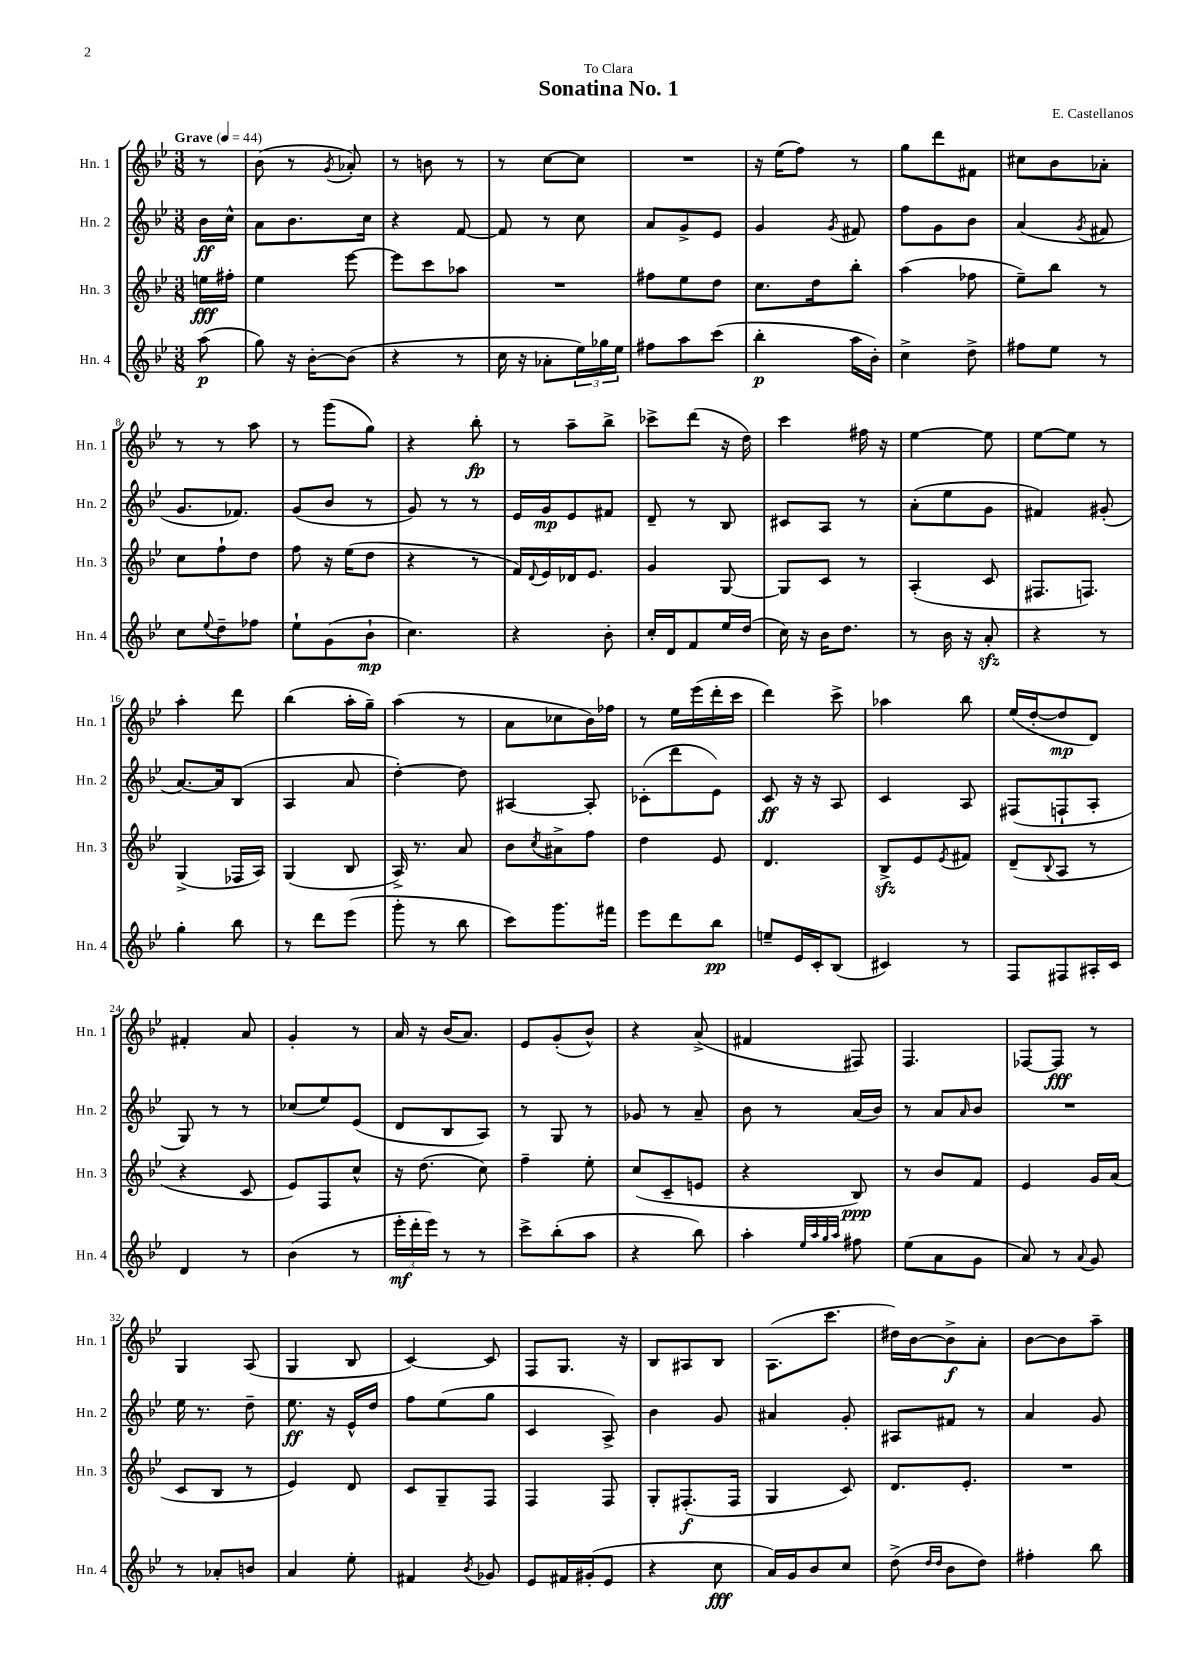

**kern	**dynam	**kern	**dynam	**kern	**dynam	**kern	**dynam
*part4	*part4	*part3	*part3	*part2	*part2	*part1	*part1
*staff4	*staff4	*staff3	*staff3	*staff2	*staff2	*staff1	*staff1
*I"Hn. 4	*	*I"Hn. 3	*	*I"Hn. 2	*	*I"Hn. 1	*
*I'Hn. 4	*	*I'Hn. 3	*	*I'Hn. 2	*	*I'Hn. 1	*
*clefG2	*	*clefG2	*	*clefG2	*	*clefG2	*
*k[b-e-]	*	*k[b-e-]	*	*k[b-e-]	*	*k[b-e-]	*
*M3/8	*	*M3/8	*	*M3/8	*	*M3/8	*
*MM44	*	*MM44	*	*MM44	*	*MM44	*
=	=	=	=	=	=	=	=
!	!	!	!	!	!	!LO:TX:a:B:t=Grave	!
(8aa\	p	16een\LL	fff	16b-\LL	ff	8r	.
.	.	16ff#X'\JJ	.	16cc^^\JJ	.	.	.
=1	=1	=1	=1	=1	=1	=1	=1
8gg\)	.	4ee-\	.	8a\L	.	(8b-\	.
16r	.	.	.	8.b-\	.	8r	.
[16b-'\KL	.	.	.	.	.	.	.
.	.	.	.	.	.	8qg/	.
(8b-\J]	.	[8eee-\	.	.	.	8a-X'/)	.
.	.	.	.	16cc\Jk	.	.	.
=2	=2	=2	=2	=2	=2	=2	=2
4r	.	8eee-\L]	.	4r	.	8r	.
.	.	8ccc\	.	.	.	8bn\	.
8r	.	8aa-X\J	.	[8f/	.	8r	.
=3	=3	=3	=3	=3	=3	=3	=3
16cc\	.	4.r	.	8f/]	.	8r	.
16r	.	.	.	.	.	.	.
8a-X'\L	.	.	.	8r	.	[8cc\L	.
24ee-\L)	.	.	.	8cc\	.	8cc\J]	.
24gg-X\	.	.	.	.	.	.	.
24ee-\JJ	.	.	.	.	.	.	.
=4	=4	=4	=4	=4	=4	=4	=4
8ff#X\L	.	8ff#X\L	.	8a/L	.	4.r	.
8aa\	.	8ee-\	.	8g^/	.	.	.
(8ccc\J	.	8dd\J	.	8e-/J	.	.	.
=5	=5	=5	=5	=5	=5	=5	=5
4bb-'\	p	8.cc\L	.	4g/	.	16r	.
.	.	.	.	.	.	(16ee-\KL	.
.	.	.	.	.	.	8ff\J)	.
.	.	16dd\k	.	.	.	.	.
.	.	.	.	8qg/	.	.	.
16aa\LL	.	8bb-'\J	.	8f#X/	.	8r	.
16b-'\JJ)	.	.	.	.	.	.	.
=6	=6	=6	=6	=6	=6	=6	=6
4cc^\	.	(4aa\	.	8ff\L	.	8gg\L	.
.	.	.	.	8g\	.	8ddd\	.
8dd^\	.	8ff-X\	.	8b-\J	.	8f#X\J	.
=7	=7	=7	=7	=7	=7	=7	=7
8ff#X\L	.	8ee-~\L)	.	(4a/	.	8cc#X\L	.
8ee-\J	.	8bb-\J	.	.	.	8b-\	.
.	.	.	.	8qg/	.	.	.
8r	.	8r	.	8f#X/	.	8a-X'\J	.
!!LO:LB:g=z
=8	=8	=8	=8	=8	=8	=8	=8
8cc\L	.	8cc\L	.	8.g/L	.	8r	.
8qqee-/	.	.	.	.	.	.	.
8dd~\	.	8ff`\	.	.	.	8r	.
.	.	.	.	8.f-X/J)	.	.	.
8ff-X\J	.	8dd\J	.	.	.	8aa\	.
=9	=9	=9	=9	=9	=9	=9	=9
8ee-`\L	.	8ff\	.	(8g/L	.	8r	.
(8g\	.	16r	.	8b-/J	.	(8ggg\L	.
.	.	(16ee-\KL	.	.	.	.	.
8b-`\J	mp	8dd\J	.	8r	.	8gg\J)	.
=10	=10	=10	=10	=10	=10	=10	=10
4.cc\)	.	4r	.	8g/)	.	4r	.
.	.	.	.	8r	.	.	.
.	.	8r	.	8r	.	8bb-'\	fp
=11	=11	=11	=11	=11	=11	=11	=11
4r	.	16f/LL)	.	16e-/LL	.	8r	.
.	.	8qqd/	.	.	.	.	.
.	.	16e-/	.	16g/J	mp	.	.
.	.	16d-X/J	.	8e-/	.	8aa~\L	.
.	.	8.e-/J	.	.	.	.	.
8b-'\	.	.	.	8f#X/J	.	8bb-^\J	.
=12	=12	=12	=12	=12	=12	=12	=12
16cc'/LL	.	4g/	.	8d~/	.	8ccc-X^\L	.
16d/J	.	.	.	.	.	.	.
8f/	.	.	.	8r	.	(8ddd\J	.
16ee-/L	.	[8G/	.	8B-/	.	16r	.
(16dd/JJ	.	.	.	.	.	16dd\)	.
=13	=13	=13	=13	=13	=13	=13	=13
16cc\)	.	8G/L]	.	8c#X/L	.	4ccc\	.
16r	.	.	.	.	.	.	.
16b-\KL	.	8c/J	.	8A/J	.	.	.
8.dd\J	.	.	.	.	.	.	.
.	.	8r	.	8r	.	16ff#X\	.
.	.	.	.	.	.	16r	.
=14	=14	=14	=14	=14	=14	=14	=14
8r	.	(4A'/	.	(8a'\L	.	[4ee-\	.
16b-\	.	.	.	8ee-\	.	.	.
16r	.	.	.	.	.	.	.
8azz'/	.	8c/	.	8g\J	.	8ee-\]	.
=15	=15	=15	=15	=15	=15	=15	=15
4r	.	8.F#X/L	.	4f#X/)	.	[8ee-\L	.
.	.	.	.	.	.	8ee-\J]	.
.	.	8.Fn/J)	.	.	.	.	.
8r	.	.	.	(8g#X'/	.	8r	.
!!LO:LB:g=z
=16	=16	=16	=16	=16	=16	=16	=16
4gg'\	.	(4G^/	.	[8.a/L)	.	4aa'\	.
.	.	.	.	16a/k]	.	.	.
8bb-\	.	16F-X/LL	.	(8B-/J	.	8ddd\	.
.	.	16A/JJ)	.	.	.	.	.
=17	=17	=17	=17	=17	=17	=17	=17
8r	.	(4G/	.	4A/	.	(4bb-\	.
8ddd\L	.	.	.	.	.	.	.
(8eee-\J	.	8B-/	.	8a/	.	16aa'\LL	.
.	.	.	.	.	.	16gg~\JJ)	.
=18	=18	=18	=18	=18	=18	=18	=18
8ggg'\	.	16A^/)	.	[4dd'\)	.	(4aa\	.
.	.	8.r	.	.	.	.	.
8r	.	.	.	.	.	.	.
8bb-\	.	8a/	.	8dd\]	.	8r	.
=19	=19	=19	=19	=19	=19	=19	=19
8ccc\L)	.	8b-\L	.	[4A#X/	.	8a\L	.
.	.	8qcc/	.	.	.	.	.
8.ggg\	.	8a#X^\	.	.	.	8cc-X\	.
.	.	8ff\J	.	8A#'/]	.	16b-\L)	.
16fff#X\Jk	.	.	.	.	.	16ff-X\JJ	.
=20	=20	=20	=20	=20	=20	=20	=20
8eee-\L	.	4dd\	.	(8c-X'\L	.	8r	.
8ddd\	.	.	.	8ddd\	.	16ee-\LL	.
.	.	.	.	.	.	(16eee-\	.
8bb-\J	pp	8e-/	.	8e-\J)	.	16ddd'\	.
.	.	.	.	.	.	16ccc\JJ	.
=21	=21	=21	=21	=21	=21	=21	=21
8een~/L	.	4.d/	.	8c/	ff	4ddd\)	.
16e-/L	.	.	.	16r	.	.	.
16c'/J	.	.	.	16r	.	.	.
(8B-/J	.	.	.	8A/	.	8ccc^\	.
=22	=22	=22	=22	=22	=22	=22	=22
4c#X/)	.	8B-zz^/L	.	4c/	.	4aa-X\	.
.	.	8e-/	.	.	.	.	.
.	.	8qe-/	.	.	.	.	.
8r	.	8f#X/J	.	8A/	.	8bb-\	.
=23	=23	=23	=23	=23	=23	=23	=23
8F/L	.	(8d~/L	.	(8F#X/L	.	(16ee-/LL	.
.	.	.	.	.	.	[16dd'/J	.
.	.	8qqB-/	.	.	.	.	.
8F#X/	.	8A/J	.	8Fn`/	.	8dd/]	mp
16A#X'/L	.	8r	.	8A'/J	.	8d/J)	.
16c/JJ	.	.	.	.	.	.	.
!!LO:LB:g=z
=24	=24	=24	=24	=24	=24	=24	=24
4d/	.	4r	.	8G/)	.	4f#X'/	.
.	.	.	.	8r	.	.	.
8r	.	8c/	.	8r	.	8a/	.
=25	=25	=25	=25	=25	=25	=25	=25
(4b-\	.	8e-/L)	.	(8cc-X/L	.	4g'/	.
.	.	8F/	.	8ee-/)	.	.	.
8r	.	8cc^^/J	.	(8e-/J	.	8r	.
=26	=26	=26	=26	=26	=26	=26	=26
24eee-'\LL	mf	16r	.	8d/L	.	16a/	.
24ddd'\	.	.	.	.	.	.	.
.	.	(8.dd\	.	.	.	16r	.
24eee-\JJ)	.	.	.	.	.	.	.
8r	.	.	.	8B-/	.	(16b-/KL	.
.	.	.	.	.	.	8.a/J)	.
8r	.	8cc\)	.	8A/J)	.	.	.
=27	=27	=27	=27	=27	=27	=27	=27
8ccc^\L	.	4ff~\	.	8r	.	8e-/L	.
(8bb-'\	.	.	.	8G/	.	(8g'/	.
8aa\J	.	8ee-'\	.	8r	.	8b-^^/J)	.
=28	=28	=28	=28	=28	=28	=28	=28
4r	.	(8cc/L	.	8g-X/	.	4r	.
.	.	8c~/	.	8r	.	.	.
8bb-\)	.	8en/J	.	8a~/	.	(8a^/	.
=29	=29	=29	=29	=29	=29	=29	=29
4aa'\	.	4r	.	8b-\	.	4f#X/	.
.	.	.	.	8r	.	.	.
32qqee-/LLL	.	.	.	.	.	.	.
32qqaa/	.	.	.	.	.	.	.
32qqgg/	.	.	.	.	.	.	.
32qqaa/JJJ	.	.	.	.	.	.	.
8ff#X\	.	8B-/)	ppp	(16a/LL	.	8F#X/)	.
.	.	.	.	16b-/JJ)	.	.	.
=30	=30	=30	=30	=30	=30	=30	=30
(8ee-\L	.	8r	.	8r	.	4.F/	.
8a\	.	8b-/L	.	8a/L	.	.	.
.	.	.	.	16qqa/	.	.	.
8g\J	.	8f/J	.	8b-/J	.	.	.
=31	=31	=31	=31	=31	=31	=31	=31
8a/)	.	4e-/	.	4.r	.	[8F-X/L	.
8r	.	.	.	.	.	8F-/J]	fff
8qqa/	.	.	.	.	.	.	.
8g/	.	16g/LL	.	.	.	8r	.
.	.	(16a/JJ	.	.	.	.	.
!!LO:LB:g=z
=32	=32	=32	=32	=32	=32	=32	=32
8r	.	8c/L	.	16ee-\	.	4G/	.
.	.	.	.	8.r	.	.	.
8a-X'/L	.	8B-/J	.	.	.	.	.
8bn/J	.	8r	.	8dd~\	.	(8A/	.
=33	=33	=33	=33	=33	=33	=33	=33
4a/	.	4e-/)	.	8.ee-\	ff	4G/	.
.	.	.	.	16r	.	.	.
8ee-'\	.	8d/	.	16e-^^/LL	.	8B-/	.
.	.	.	.	16dd/JJ	.	.	.
=34	=34	=34	=34	=34	=34	=34	=34
4f#X/	.	8c/L	.	8ff\L	.	[4c/)	.
.	.	8G~/	.	(8ee-\	.	.	.
8qb-/	.	.	.	.	.	.	.
8g-X/	.	8F/J	.	8gg\J	.	8c/]	.
=35	=35	=35	=35	=35	=35	=35	=35
8e-/L	.	4F/	.	4c/	.	8F/L	.
16f#X/L	.	.	.	.	.	8.G/J	.
(16g#X'/J	.	.	.	.	.	.	.
8e-/J	.	8F/	.	8A^/)	.	.	.
.	.	.	.	.	.	16r	.
=36	=36	=36	=36	=36	=36	=36	=36
4r	.	8G'/L	.	4b-\	.	8B-/L	.
.	.	(8.F#X'/	f	.	.	8A#X/	.
8cc\	fff	.	.	8g/	.	8B-/J	.
.	.	16F#/Jk	.	.	.	.	.
=37	=37	=37	=37	=37	=37	=37	=37
16a/LL)	.	4G/	.	4a#X/	.	(8.A\L	.
16g/J	.	.	.	.	.	.	.
8b-/	.	.	.	.	.	.	.
.	.	.	.	.	.	8.ccc\J	.
8cc/J	.	8c/)	.	8g'/	.	.	.
=38	=38	=38	=38	=38	=38	=38	=38
(8dd^\	.	8.d/L	.	8A#X/L	.	16dd#X\LL)	.
.	.	.	.	.	.	[16b-\J	.
16qqdd/LL	.	.	.	.	.	.	.
16qqdd/JJ	.	.	.	.	.	.	.
8b-\L	.	.	.	8f#X/J	.	8b-^\]	f
.	.	8.e-'/J	.	.	.	.	.
8dd\J)	.	.	.	8r	.	8a'\J	.
=39	=39	=39	=39	=39	=39	=39	=39
4ff#X'\	.	4.r	.	4a/	.	[8b-\L	.
.	.	.	.	.	.	8b-\]	.
8bb-\	.	.	.	8g/	.	8aa~\J	.
==	==	==	==	==	==	==	==
*-	*-	*-	*-	*-	*-	*-	*-
